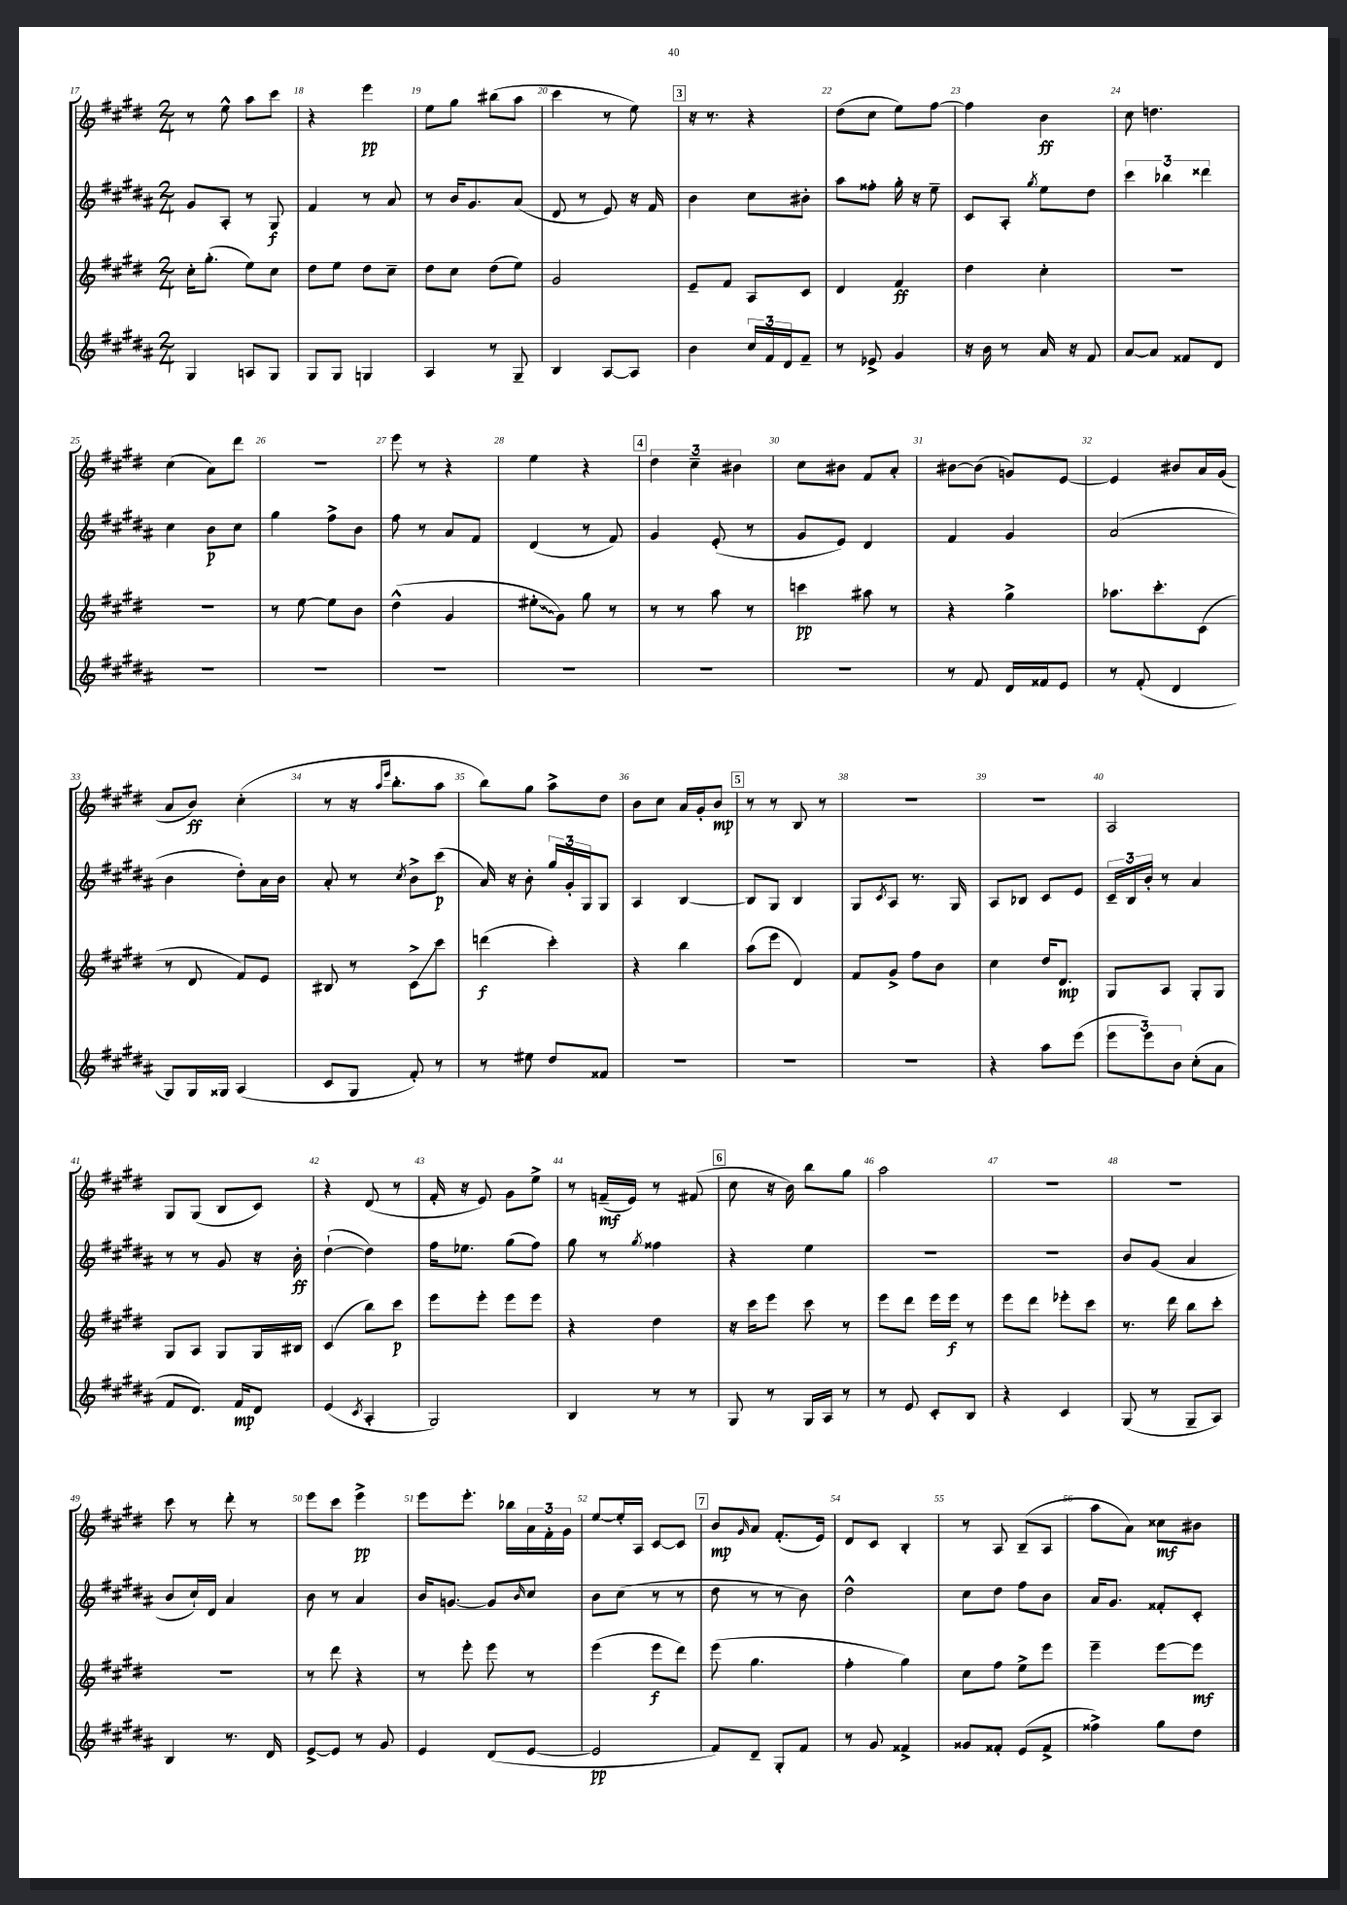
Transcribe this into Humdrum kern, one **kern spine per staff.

**kern	**kern	**kern	**kern
*staff4	*staff3	*staff2	*staff1
*clefG2	*clefG2	*clefG2	*clefG2
*k[f#c#g#d#a#]	*k[f#c#g#d#]	*k[f#c#g#d#a#]	*k[f#c#g#d#]
*M2/4	*M2/4	*M2/4	*M2/4
4G#/	16cc#'\LK	8g#/L	8r
.	(8.gg#'\J	.	.
.	.	8A#'/J	8ee^^\
8A/L	8ee\L)	8r	8aa\L
8G#/J	8cc#\J	8G#/	8ccc#\J
=	=	=	=
8G#/L	8dd#\L	4f#/	4r
8G#/J	8ee\J	.	.
4G/	8dd#\L	8r	4eee\
.	8cc#~\J	8a#/	.
=	=	=	=
4A#/	8dd#\L	8r	8ee\L
.	8cc#\J	16b/LK	8gg#\J
.	.	8.g#/	.
8r	(8dd#\L	.	(8bb#\L
8G#~/	8ee\J)	(8a#/J	8aa\J
=	=	=	=
4B/	2g#/	8d#/	4ccc#\
.	.	8r	.
[8A#/L	.	8e/)	8r
8A#/]J	.	16r	8ee\)
.	.	16f#/	.
=	=	=	=
4b\	8e~/L	4b\	16r
.	.	.	8.r
.	8f#/J	.	.
24cc#/LL	8A/L	8cc#\L	4r
24f#/	.	.	.
24d#/J	.	.	.
8f#~/J	8c#/J	8b#'\J	.
=	=	=	=
8r	4d#/	8aa#\L	(8dd#\L
8e-^/	.	8ff##'\J	8cc#\J
4g#/	4f#/	16gg#'\	8ee\L)
.	.	16r	.
.	.	8ee~\	[8ff#\J
=	=	=	=
16r	4dd#\	8c#/L	4ff#\]
16b\	.	.	.
8r	.	8A#'/J	.
.	.	8qgg#/	.
16a#/	4cc#'\	8ee\L	4b\
16r	.	.	.
8f#/	.	8dd#\J	.
=	=	=	=
[8a#/L	2r	6ccc#\	8cc#\
8a#/]J	.	.	4.dd\
.	.	6bb-\	.
8f##/L	.	.	.
.	.	6ddd##\	.
8d#/J	.	.	.
=	=	=	=
2r	2r	4cc#\	(4cc#\
.	.	8b\L	8a\L)
.	.	8cc#\J	8ddd#\J
=	=	=	=
2r	8r	4gg#\	2r
.	[8ee\	.	.
.	8ee\]L	8ff#^\L	.
.	8b\J	8b\J	.
=	=	=	=
2r	(4dd#^^\	8ff#\	8eee\
.	.	8r	8r
.	4g#/	8a#/L	4r
.	.	8f#/J	.
=	=	=	=
2r	8ee#'\L	(4d#/	4ee\
.	8g#\J)	.	.
.	8gg#\	8r	4r
.	8r	8f#/)	.
=	=	=	=
2r	8r	4g#/	6dd#\
.	8r	.	.
.	.	.	6cc#~\
.	8aa\	(8e'/	.
.	.	.	6b#\
.	8r	8r	.
=	=	=	=
2r	4ccc\	8g#/L	8cc#\L
.	.	8e/J)	8b#\J
.	8aa#\	4d#/	8f#/L
.	8r	.	8a'/J
=	=	=	=
8r	4r	4f#/	[8b#\L
8f#/	.	.	(8b#\]J
16d#/LL	4gg#^\	4g#/	8g/L)
16f##/J	.	.	.
8e/J	.	.	[8e/J
=	=	=	=
8r	8.aa-\L	(2a#/	4e/]
(8f#'/	.	.	.
.	8.ccc#'\	.	.
4d#/	.	.	8b#/L
.	(8c#\J	.	16a/L
.	.	.	(16g#/JJ
=	=	=	=
8G#/L)	8r	4b\	8a/L
16G#/L	8d#/	.	8b/J)
16G##/JJ	.	.	.
(4A#/	8f#/L)	8dd#'\L)	(4cc#'\
.	8e/J	16a#\L	.
.	.	16b\JJ	.
=	=	=	=
8c#/L	8B#/	8a#'/	8r
8G#/J	8r	8r	16r
.	.	.	16qqaa/LL
.	.	.	16qqeee/JJ
.	.	.	8.bb'\L
.	.	8qcc#/	.
8f#'/)	8c#^\L	8b^\L	.
8r	8ccc#\J	(8ccc#\J	8aa\J
=	=	=	=
8r	(4ddd\	16a#/)	8bb\L)
.	.	16r	.
8ee#\	.	8b'\	8gg#\J
8dd#/L	4ccc#'\)	24gg#/LL	8aa^\L
.	.	24g#'/	.
.	.	24G#/J	.
8f##/J	.	8G#/J	8dd#\J
=	=	=	=
2r	4r	4A#/	8b\L
.	.	.	8cc#\J
.	4bb\	[4B/	16a/LL
.	.	.	16g#'/J
.	.	.	8b/J
=	=	=	=
2r	(8aa\L	8B/]L	8r
.	8eee\J	8G#/J	8r
.	4d#/)	4B/	8B/
.	.	.	8r
=	=	=	=
2r	8f#/L	8G#/L	2r
.	.	8qc#/	.
.	8g#^/J	8A#/J	.
.	8ff#\L	8.r	.
.	8b\J	.	.
.	.	16G#/	.
=	=	=	=
4r	4cc#\	8A#/L	2r
.	.	8B-/J	.
8aa#\L	16dd#/LK	8c#/L	.
.	8.d#/J	.	.
(8eee\J	.	8e/J	.
=	=	=	=
12eee\L	8G#/L	24c#~/LL	2A/
.	.	24B/	.
12eee\)	.	24b'/JJ	.
.	8A/J	8r	.
12b\J	.	.	.
(8cc#'\L	8G#'/L	4a#/	.
8a#\J	8G#/J	.	.
=	=	=	=
8f#/L	8G#/L	8r	8G#/L
8.d#/J)	8A/J	8r	(8G#/J
.	8G#/L	8g#/	8B/L
16f#/LK	.	.	.
8d#/J	16G#/L	16r	8c#/J)
.	16B#/JJ	16b'\	.
=	=	=	=
(4e/	(4c#/	([4dd#`\	4r
8qc#/	.	.	.
4A#'/	8bb\L)	4dd#\])	(8d#/
.	8ccc#\J	.	8r
=	=	=	=
2G#/)	8eee\L	16ff#\LK	16f#'/
.	.	8.ee-\J	16r
.	8eee'\J	.	8e/)
.	8eee\L	(8gg#\L	8g#\L
.	8eee\J	8ff#\J)	8ee^\J
=	=	=	=
4B/	4r	8gg#\	8r
.	.	8r	(16f~/LL
.	.	.	16e/JJ)
.	.	8qgg#/	.
8r	4dd#\	4ff##\	8r
8r	.	.	(8f#/
=	=	=	=
8G#/	16r	4r	8cc#\
.	16ccc#\LK	.	.
8r	8eee\J	.	16r
.	.	.	16b\)
16G#/LL	8ccc#\	4ee\	8bb\L
16A#/JJ	.	.	.
8r	8r	.	8gg#\J
=	=	=	=
8r	8eee\L	2r	2aa\
8e/	8ddd#\J	.	.
8c#'/L	16eee\LL	.	.
.	16eee\JJ	.	.
8B/J	8r	.	.
=	=	=	=
4r	8eee\L	2r	2r
.	8ddd#\J	.	.
4c#/	8eee-'\L	.	.
.	8ccc#\J	.	.
=	=	=	=
(8G#/	8.r	8b/L	2r
8r	.	(8g#/J	.
.	16ddd#\	.	.
8G#~/L	8bb\L	4a#/	.
8A#/J)	8ccc#'\J	.	.
=	=	=	=
4B/	2r	8b/L	8ccc#\
.	.	16cc#`/L)	8r
.	.	16d#/JJ	.
8.r	.	4a#/	8ddd#'\
.	.	.	8r
16d#/	.	.	.
=	=	=	=
[8e^/L	8r	8b\	8eee\L
8e/]J	8ddd#\	8r	8ccc#\J
8r	4r	4a#/	4eee^\
8g#/	.	.	.
=	=	=	=
4e/	8r	16b/LK	8eee\L
.	.	[8.g/J	.
.	8eee'\	.	8.eee'\J
(8d#/L	8eee\	8g/]L	.
.	.	.	16bb-\LL
.	.	16qqb/	.
[8e/J	8r	8cc#/J	24a\
.	.	.	24f#'\
.	.	.	24g#\JJ
=	=	=	=
2e/]	(4eee\	8b\L	[8ee/L
.	.	(8cc#\J	16ee'/]L
.	.	.	16A/JJ
.	8eee\L	8r	[8c#/L
.	8ddd#\J)	8r	8c#/]J
=	=	=	=
8f#/L)	(8eee\	8dd#\	8b/L
.	.	.	16qqg#/
8d#~/J	4.gg#\	8r	8a/J
8G#'/L	.	8r	(8.f#'/L
8f#/J	.	8b\)	.
.	.	.	16e/Jk)
=	=	=	=
8r	4ff#'\	2dd#^^\	8d#/L
8g#/	.	.	8c#/J
4f##^/	4gg#\)	.	4B'/
=	=	=	=
8g##/L	8cc#\L	8cc#\L	8r
8f##'/J	8ff#\J	8dd#\J	8A/
(8e/L	8ee^\L	8ff#\L	(8B~/L
8f##^/J	8eee\J	8b\J	8A/J
=	=	=	=
4ff##^\)	4eee~\	16a#/LK	8aa\L
.	.	8.g#/J	.
.	.	.	8a\J)
8gg#\L	[8eee\L	8f##'/L	8cc##\L
8dd#\J	8eee\]J	8c#'/J	8b#\J
==	==	==	==
*-	*-	*-	*-
